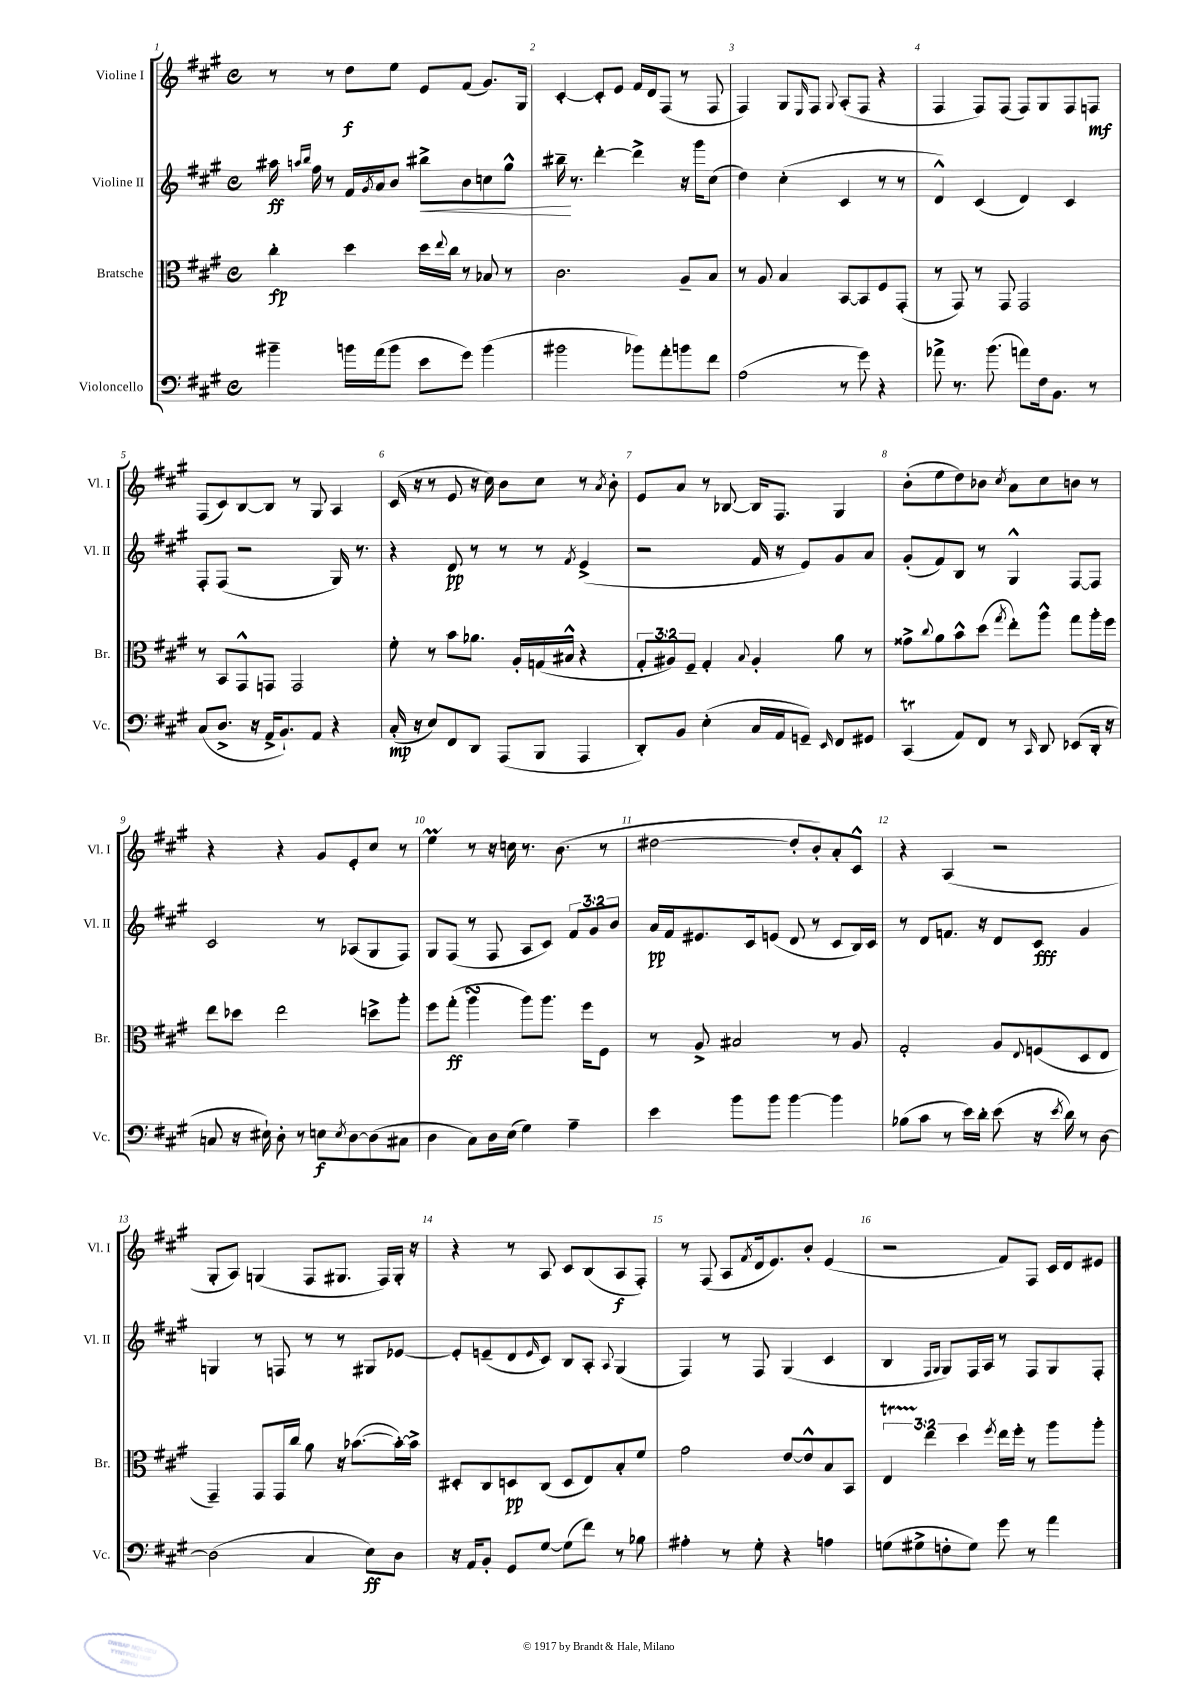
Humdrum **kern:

**kern	**dynam	**kern	**dynam	**kern	**dynam	**kern	**dynam
*part4	*part4	*part3	*part3	*part2	*part2	*part1	*part1
*staff4	*staff4	*staff3	*staff3	*staff2	*staff2	*staff1	*staff1
*I"Violoncello	*	*I"Bratsche	*	*I"Violine II	*	*I"Violine I	*
*I'Vc.	*	*I'Br.	*	*I'Vl. II	*	*I'Vl. I	*
*clefF4	*	*clefC3	*	*clefG2	*	*clefG2	*
*k[f#c#g#]	*	*k[f#c#g#]	*	*k[f#c#g#]	*	*k[f#c#g#]	*
*M4/4	*	*M4/4	*	*M4/4	*	*M4/4	*
*met(c)	*	*met(c)	*	*met(c)	*	*met(c)	*
=1	=1	=1	=1	=1	=1	=1	=1
4b#X~\	.	4cc#'\	fp	16aa#X\	ff	8r	.
.	.	.	.	16qqaan/LL	.	.	.
.	.	.	.	16qqbb/JJ	.	.	.
.	.	.	.	16ff#\	.	.	.
.	.	.	.	8r	.	8r	.
16bn\LL	.	4dd\	.	16f#/LL	.	8dd\L	f
.	.	.	.	8qg#/	.	.	.
(16a\J	.	.	.	16a/J	.	.	.
8b\J	.	.	.	8b/J	.	8ee\J	.
!	!	!	!	!	!LO:HP:b	!	!
8e\L	.	16dd\LL	.	8bb#X^\L	<	8e/L	.
.	.	8qqee/	.	.	.	.	.
.	.	16cc#\JJ	.	.	.	.	.
8g#\J)	.	8r	.	8b\	.	(8f#/J	.
(4b\	.	8B-X/	.	8ccn\	.	8.g#/L)	.
.	.	8r	.	8gg#^^\J	.	.	.
.	.	.	.	.	.	16G#/Jk	.
=2	=2	=2	=2	=2	=2	=2	=2
2b#X\	.	2.c#\	.	16bb#X~\	.	[4c#'/	.
.	.	.	.	8.r	[	.	.
.	.	.	.	[4ddd'\	.	8c#'/L]	.
.	.	.	.	.	.	8e/J	.
8b-X\L)	.	.	.	4ddd^\]	.	16f#/LL	.
.	.	.	.	.	.	16d/J	.
8a'\	.	.	.	.	.	(8F#/J	.
8bn\	.	8A~/L	.	16r	.	8r	.
.	.	.	.	16ggg#\KL	.	.	.
8f#\J	.	8B/J	.	(8cc#\J	.	8F#/	.
=3	=3	=3	=3	=3	=3	=3	=3
(2A\	.	8r	.	4dd\)	.	4F#/)	.
.	.	8A/	.	.	.	.	.
.	.	4B/	.	(4cc#'\	.	8G#/L	.
.	.	.	.	.	.	16qqE/	.
.	.	.	.	.	.	8F#/J	.
.	.	.	.	.	.	8qqG#/	.
8r	.	[8BB/L	.	4c#/	.	(8A'/L	.
8g#\)	.	8BB/]	.	.	.	8F#/J	.
4r	.	8F#/	.	8r	.	4r	.
.	.	(8GG#'/J	.	8r	.	.	.
=4	=4	=4	=4	=4	=4	=4	=4
8a-X^\	.	8r	.	4d^^/)	.	4F#/	.
8.r	.	8GG#/)	.	.	.	.	.
.	.	8r	.	(4c#/	.	8F#/L)	.
(8.b\	.	.	.	.	.	.	.
.	.	8GG#/	.	.	.	(8F#/J	.
8an\L)	.	2GG#/	.	4d/)	.	8F#/L)	.
16F#\k	.	.	.	.	.	8G#/	.
8.BB\J	.	.	.	.	.	.	.
.	.	.	.	4c#/	.	8F#/	.
8r	.	.	.	.	.	8Fn/J	mf
!!LO:LB:g=z
=5	=5	=5	=5	=5	=5	=5	=5
(8C#/L	.	8r	.	8F#'/L	.	(8F#/L	.
8.D^/J	.	8BB/L	.	(8F#/J	.	8c#/)	.
.	.	8GG#^^/	.	2r	.	[8B/	.
16r	.	.	.	.	.	.	.
16AA^/KL	.	8GGn/J	.	.	.	8B/J]	.
8.BB`/)	.	.	.	.	.	.	.
.	.	2GG/	.	.	.	8r	.
8AA/J	.	.	.	.	.	8G#/	.
4r	.	.	.	16G#/)	.	4A/	.
.	.	.	.	8.r	.	.	.
=6	=6	=6	=6	=6	=6	=6	=6
(16C#'/	mp	8f#'\	.	4r	.	(16c#/	.
16r	.	.	.	.	.	16r	.
8E/L)	.	8r	.	.	.	8r	.
8FF#/	.	8b\L	.	8d/	pp	8e/	.
8DD/J	.	8.a-X\J	.	8r	.	16r	.
.	.	.	.	.	.	16cc#\)	.
(8AAA/L	.	.	.	8r	.	8b\L	.
.	.	16A'/LL	.	.	.	.	.
8BBB/J	.	(16Gn/	.	8r	.	8cc#\J	.
.	.	16B#X^^/JJ	.	.	.	.	.
.	.	.	.	8qf#/	.	.	.
4AAA/	.	4r	.	(4e^/	.	8r	.
.	.	.	.	.	.	8qa/	.
.	.	.	.	.	.	8b'\	.
=7	=7	=7	=7	=7	=7	=7	=7
8DD'/L)	.	12G#'/L	.	2r	.	8e/L	.
.	.	12A#X/)	.	.	.	.	.
8BB/J	.	.	.	.	.	8a/J	.
.	.	12F#~/J	.	.	.	.	.
(4E'\	.	4G#'/	.	.	.	8r	.
.	.	.	.	.	.	[8B-X/	.
.	.	8qqB/	.	.	.	.	.
16C#/LL	.	4A#'/	.	16f#/	.	16B-/KL]	.
16AA/J	.	.	.	16r	.	8.F#/J	.
8GGn~/J)	.	.	.	8e/L)	.	.	.
16qqEE/	.	.	.	.	.	.	.
8FF#/L	.	8a\	.	8g#/	.	4G#/	.
8GG#X/J	.	8r	.	8a/J	.	.	.
=8	=8	=8	=8	=8	=8	=8	=8
(4CC#t/	.	8g##X^\L	.	(8g#'/L	.	(8b'\L	.
.	.	8qqcc#/	.	.	.	.	.
.	.	8a\	.	8f#/)	.	8ee\	.
8AA/L)	.	8b^^\	.	8B/J	.	8dd\)	.
8FF#/J	.	(8dd\J	.	8r	.	8b-X\J	.
.	.	8qgg#/	.	.	.	8qcc#/	.
8r	.	8ee'\L)	.	4G#^^/	.	8a\L	.
16qqCC#/	.	.	.	.	.	.	.
8DD/	.	8aa^^\J	.	.	.	8cc#\	.
(8EE-X/L	.	8gg#\L	.	[8F#/L	.	8bn\J	.
16DD'/Jk	.	16aa'\L	.	8F#/J]	.	8r	.
16r	.	16ff#\JJ	.	.	.	.	.
!!LO:LB:g=z
=9	=9	=9	=9	=9	=9	=9	=9
8Cn/	.	8ee\L	.	2c#/	.	4r	.
16r	.	8dd-X\J	.	.	.	.	.
16E#X`\)	.	.	.	.	.	.	.
8D'\	.	2ee\	.	.	.	4r	.
8r	.	.	.	.	.	.	.
8En\L	f	.	.	8r	.	8g#/L	.
8qE/	.	.	.	.	.	.	.
[8D\	.	.	.	(8A-X/L	.	8e'/	.
(8D\]	.	8ddn^\L	.	8G#/	.	8cc#/J	.
8C#X\J	.	8aa'\J	.	8F#/J)	.	8r	.
=10	=10	=10	=10	=10	=10	=10	=10
4D\	.	8ff#\L	.	8G#/L	.	4eeM\	.
.	.	(8gg#'\J	ff	(8F#/J	.	.	.
8C#\L)	.	4aasSSs\	.	8r	.	8r	.
16D\L	.	.	.	8F#/	.	16r	.
(16E\JJ	.	.	.	.	.	16ccn\	.
4G#\)	.	8aa\L)	.	8A/L	.	8.r	.
.	.	8.aa\J	.	8c#/J)	.	.	.
.	.	.	.	.	.	(8.b\	.
4A~\	.	.	.	12f#/L	.	.	.
.	.	16ff#\KL	.	.	.	.	.
.	.	.	.	12g#/	.	.	.
.	.	8F#\J	.	.	.	8r	.
.	.	.	.	12b/J	.	.	.
=11	=11	=11	=11	=11	=11	=11	=11
4e\	.	8r	.	16a/LL	pp	[2dd#X\	.
.	.	.	.	16f#/J	.	.	.
.	.	8A^/	.	8.e#X/	.	.	.
8b\L	.	2B#X/	.	.	.	.	.
.	.	.	.	16c#/k	.	.	.
8b\J	.	.	.	(8en/J	.	.	.
[4b\	.	.	.	8d/	.	8dd#'/L]	.
.	.	.	.	8r	.	8b'/)	.
4b\]	.	8r	.	8c#/L	.	8a'/	.
.	.	8A/	.	16B/L)	.	8c#^^/J	.
.	.	.	.	16c#/JJ	.	.	.
=12	=12	=12	=12	=12	=12	=12	=12
(8B-X\L	.	2G#'/	.	8r	.	4r	.
8c#\J	.	.	.	8d/L	.	.	.
8r	.	.	.	8.fn/J	.	(4A/	.
16e\LL)	.	.	.	.	.	.	.
16d'\JJ	.	.	.	16r	.	.	.
(8e\	.	8A/L	.	8d/L	.	2r	.
.	.	8qqE/	.	.	.	.	.
16r	.	(8Fn/	.	8c#/J	fff	.	.
8qe/	.	.	.	.	.	.	.
16d\)	.	.	.	.	.	.	.
8r	.	8D/	.	4g#/	.	.	.
[8D\	.	8E/J	.	.	.	.	.
!!LO:LB:g=z
=13	=13	=13	=13	=13	=13	=13	=13
(2D\]	.	4GG#~/)	.	4Gn/	.	8G#'/L	.
.	.	.	.	.	.	8A/J)	.
.	.	8GG#/L	.	8r	.	(4Gn/	.
.	.	16GG#/L	.	8Fn/	.	.	.
.	.	16cc#/JJ	.	.	.	.	.
4C#/	.	8a\	.	8r	.	8F#/L	.
.	.	16r	.	8r	.	8.G#X/J	.
.	.	([8.b-X\L	.	.	.	.	.
8E\L)	ff	.	.	8G#X/L	.	.	.
.	.	.	.	.	.	16F#/LL)	.
8D\J	.	16b-'\L_)	.	[8e-X/J	.	16G#'/JJ	.
.	.	16b-^\JJ]	.	.	.	16r	.
=14	=14	=14	=14	=14	=14	=14	=14
16r	.	8D#X'/L	.	8e-'/L]	.	4r	.
16AA/KL	.	.	.	.	.	.	.
8BB'/J	.	8C#/	.	(8en~/	.	.	.
8GG#/L	.	8Dn/	pp	8d/	.	8r	.
.	.	.	.	16qqe/	.	.	.
[8G#/J	.	(8C#/J	.	8c#/J)	.	8A/	.
(8G#\L]	.	8D/L	.	8B/L	.	8c#/L	.
8f#\J)	.	8E/)	.	8A'/J	.	(8B/	.
.	.	.	.	8qqA/	.	.	.
8r	.	8B'/	.	(4G#/	.	8A/	f
8B-X\	.	8f#/J	.	.	.	8F#'/J)	.
=15	=15	=15	=15	=15	=15	=15	=15
4A#X'\	.	2g#\	.	4F#/)	.	8r	.
.	.	.	.	.	.	(8F#/	.
8r	.	.	.	8r	.	8A/L	.
.	.	.	.	.	.	8qf#/	.
8G#'\	.	.	.	8F#/	.	16d/k	.
.	.	.	.	.	.	8.e/)	.
4r	.	[8e/L	.	(4G#/	.	.	.
.	.	8e^^/]	.	.	.	8b'/J	.
4An\	.	8B/	.	4c#/	.	(4e/	.
.	.	8BB/J	.	.	.	.	.
=16	=16	=16	=16	=16	=16	=16	=16
(8Gn\L	.	6ET/	.	4B/	.	2r	.
8G#X^\	.	.	.	.	.	.	.
.	.	6ee\	.	.	.	.	.
.	.	.	.	16qqF#/LL	.	.	.
.	.	.	.	16qqG#/JJ	.	.	.
8Fn'\	.	.	.	8G#/L)	.	.	.
.	.	6dd\	.	.	.	.	.
8G#\J)	.	.	.	16F#/L	.	.	.
.	.	.	.	16A/JJ	.	.	.
.	.	8qff#/	.	.	.	.	.
8g#\	.	16ee\LL	.	8r	.	8f#/L)	.
.	.	16ff#'\JJ	.	.	.	.	.
8r	.	8r	.	8F#/L	.	8F#/J	.
4a\	.	8aa\L	.	8G#/	.	16c#/LL	.
.	.	.	.	.	.	16d/J	.
.	.	8aa'\J	.	8F#'/J	.	8e#X/J	.
==	==	==	==	==	==	==	==
*-	*-	*-	*-	*-	*-	*-	*-
